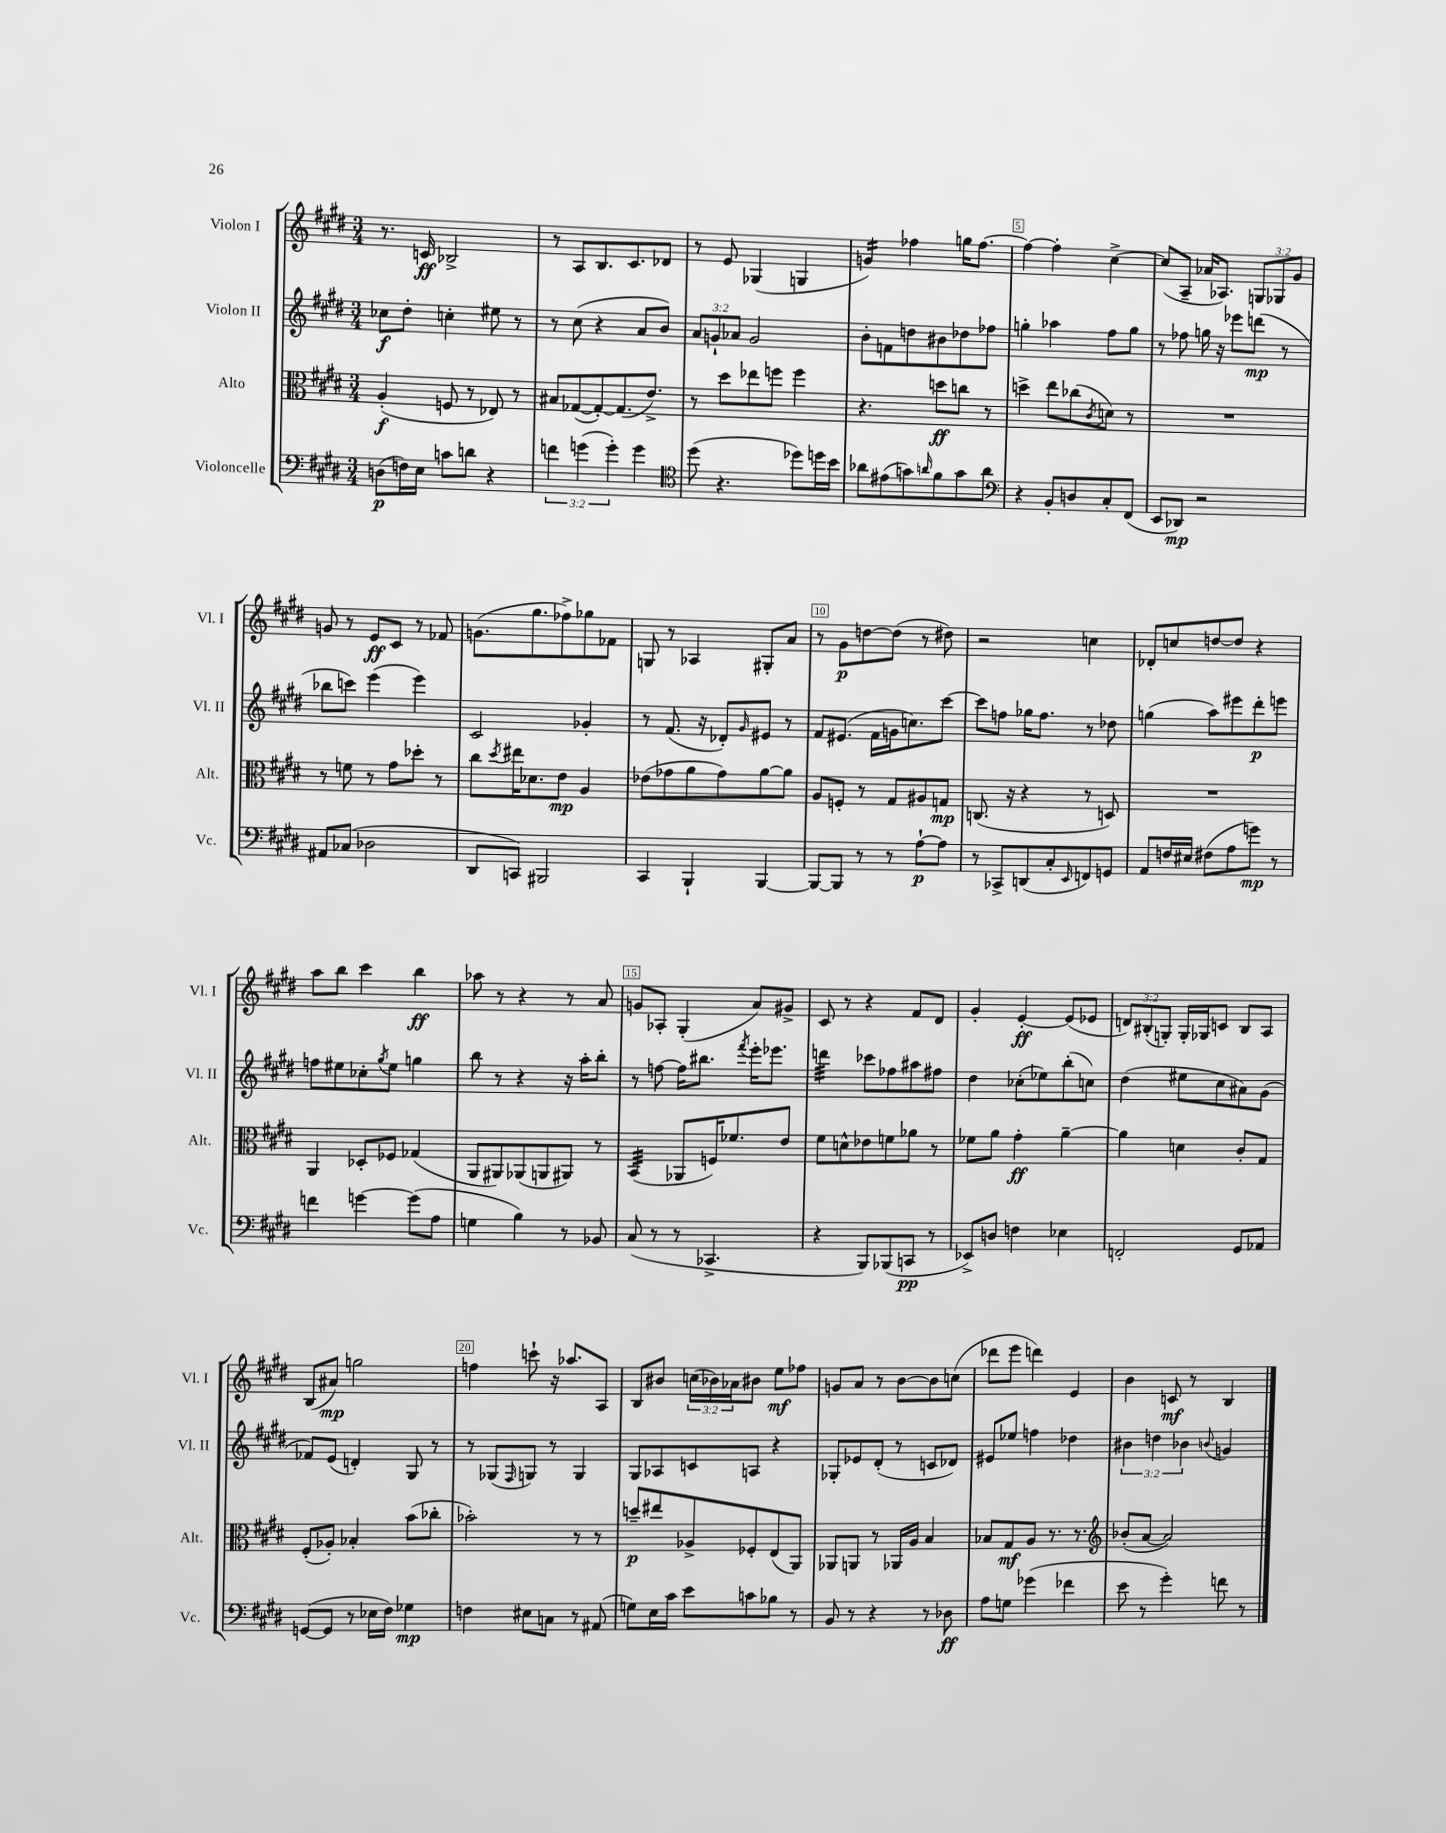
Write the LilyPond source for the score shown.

<<
\new StaffGroup <<
\new Staff = "s0" \with { instrumentName = "Violon I" shortInstrumentName = "Vl. I" } {
    \clef treble \key e \major \numericTimeSignature \time 3/4 \override Staff.TupletNumber.text = #tuplet-number::calc-fraction-text
    r8. c'16\ff bes2-> |
    r8 a8 b8. cis'8. des'8 |
    r8 e'8 ges4( g4 |
    g'4:16) fes''4 g''16 fes''8.~ |
    fes''4~ fes''4-. cis''4~-> |
    cis''8( a8-- aes'16 aes8.) \tuplet 3/2 { g8 ges8 gis'8 } |
    g'8 r8 e'8\ff cis'8 r8 fes'8 |
    g'8.( gis''8. fes''8->) ges''8 fes'8 |
    g8 r8 aes4 gis8-. a'8 |
    r8 gis'8\p d''8~ d''8( r8 dis''8) |
    r2 c''4 |
    des'8-. c''8 d''8~ d''8 r4 |
    a''8 b''8 cis'''4 b''4\ff |
    aes''8 r8 r4 r8 a'8 |
    g'8 aes8-. gis4-.( a'8) gis'8-> |
    cis'8 r8 r4 fis'8 dis'8 |
    gis'4-. e'4~-.\ff e'8( ees'8 |
    \tuplet 3/2 { d'8) bis8-.( g8-.) } g16-. ges16 c'8 bis8 a8 |
    b8( ais'8\mp) g''2 |
    f''4 c'''8-! r16 aes''8. a8 |
    b8 bis'8 \tuplet 3/2 { c''16( bes'16) aes'16 } bis'8 e''8\mf fes''8 |
    g'8 a'8 r8 b'8~ b'8 c''8( |
    des'''8 e'''8 d'''4) e'4 |
    b'4 c'8\mf r8 b4 \bar "|." |
}
\new Staff = "s1" \with { instrumentName = "Violon II" shortInstrumentName = "Vl. II" } {
    \clef treble \key e \major \numericTimeSignature \time 3/4 \override Staff.TupletNumber.text = #tuplet-number::calc-fraction-text
    ces''8\f dis''8-. c''4-. eis''8 r8 |
    r8 cis''8( r4 a'8 b'8) |
    \tuplet 3/2 { a'8 g'8-! aes'8 } g'2 |
    b'8-. f'8 d''8 bis'8 des''8 fes''8 |
    g''4-. aes''4 fis''8 g''8 |
    r8 fes''8 g''16 r16 ees'''8 d'''8\mp( r8 |
    bes''8 c'''8) e'''4( e'''4) |
    cis'2 ges'4-. |
    r8 fis'8.( r16 des'8-.) \grace { gis'16 } eis'8 r8 |
    fis'8 eis'8.( fis'16 g'16 c''8.) cis'''8~ |
    cis'''8 f''8 ges''16 f''8. r8 des''8 |
    g''4( a''8) eis'''8 dis'''8-.\p e'''8 |
    f''8 eis''8 ces''8-. \acciaccatura { gis''8 } eis''8 g''4 |
    b''8 r8 r4 r16 a''16-. b''8-. |
    r8 f''8~ f''16 bis''8. \acciaccatura { fis'''8 } e'''16-. ees'''8. |
    d'''4:32 ces'''8 fes''8 ais''8 fis''8 |
    dis''4 ces''8-.( ees''8) b''8-.( c''8) |
    dis''4( eis''8 cis''8 ais'8) gis'8( |
    fes'8) e'8( d'4-.) gis8 r8 |
    r8 ges8( \grace { fis16 } g8) r8 g4 |
    gis8 aes8 c'8 a8 r4 |
    ges8-. ees'8 dis'8-.( r8 c'8 des'8) |
    eis'8 ees''8 f''4 des''4 |
    \tuplet 3/2 { bis'4 d''4 bes'4 } \appoggiatura { b'8 } g'4 \bar "|." |
}
\new Staff = "s2" \with { instrumentName = "Alto" shortInstrumentName = "Alt." } {
    \clef alto \key e \major \numericTimeSignature \time 3/4
    a4-.\f( f8 r8 ees8) r8 |
    bis8 ges8~( ges8~-.) ges8.( e'8.->) |
    r8 dis''8 ees''8 f''8 f''4 |
    r4. d''8\ff c''8 r8 |
    d''4-> e''8 ces''8( \acciaccatura { cis'8 } d'8) r8 |
    R2. |
    r8 f'8 r8 gis'8 des''8-. r8 |
    cis''8 \acciaccatura { dis''8 } eis''16 des'8. e'8\mp a4 |
    ees'8( ges'8 a'8 ges'8) a'8~ a'8 |
    a8 f8-. r8 gis8 ais8 g8\mp |
    c8.( r16 r4 r8 d8) |
    R2. |
    a,4 des8-. fes8 ges4( |
    a,8 ais,8) aes,8( a,8 ais,8) r8 |
    b,4:32( aes,8 f16) fes'8. e'8 |
    fis'8 d'8-^ ees'8 f'8 aes'8 r8 |
    fes'8 a'8 gis'4-.\ff a'4~-- |
    a'4 d'4 cis'8-. gis8 |
    fis8-.( aes8-.) bes4-. b'8( ces''8-. |
    bes'2-.) r8 r8 |
    d''8--\p eis''8 aes8-> fes8-. e8( a,8) |
    aes,8 a,8 r8 aes,16 a16 b4 |
    bes8 gis8\mf a8 r8. r8. |
    \clef treble bes'8-.( a'8~ a'2) \bar "|." |
}
\new Staff = "s3" \with { instrumentName = "Violoncelle" shortInstrumentName = "Vc." } {
    \clef bass \key e \major \numericTimeSignature \time 3/4 \override Staff.TupletNumber.text = #tuplet-number::calc-fraction-text
    d8\p( f16) e16 c'8 d'8 r4 |
    \tuplet 3/2 { f'4 g'4( g'4-.) } g'4 |
    \clef tenor dis''8( r4. des''8) d''16 b'16 |
    aes'8 eis'8( g'8) \grace { a'16 } fis'8 g'8 a'8 |
    \clef bass r4 b,8-. d8 cis8-. fis,8( |
    e,8 des,8\mp) r2 |
    ais,8 ces8( des2 |
    dis,8 c,8) bis,,2 |
    cis,4 b,,4-! b,,4~ |
    b,,8~ b,,8 r8 r8 a8~-!\p a8 |
    r8 ces,8-> d,8( cis8-. \grace { e,16 } f,8) g,8 |
    a,8 f16 eis16 fis8( a8 g'8\mp) r8 |
    f'4 g'4~ g'8( a8 |
    g4 b4) r8 bes,8 |
    cis8( r8 r8 ces,4.-> |
    r4 b,,8) bes,,8( c,8\pp r8 |
    ees,8->) d8 f4 ees4 |
    f,2-. gis,8 aes,8 |
    g,8~( g,8 r8 ees16 fis16) ges4\mp |
    f4 eis8 c8 r8 ais,8( |
    g8) e16 cis'16 e'8 c'8 bes8 r8 |
    b,8 r8 r4 r8 des8\ff |
    a8 g8 ges'4( fes'4 |
    e'8 r8 gis'4-.) f'8 r8 \bar "|." |
}
>>
>>
\layout { \context { \Score \override BarNumber.break-visibility = ##(#f #t #t) barNumberVisibility = #(every-nth-bar-number-visible 5) \override BarNumber.stencil = #(make-stencil-boxer 0.1 0.3 ly:text-interface::print) } }
